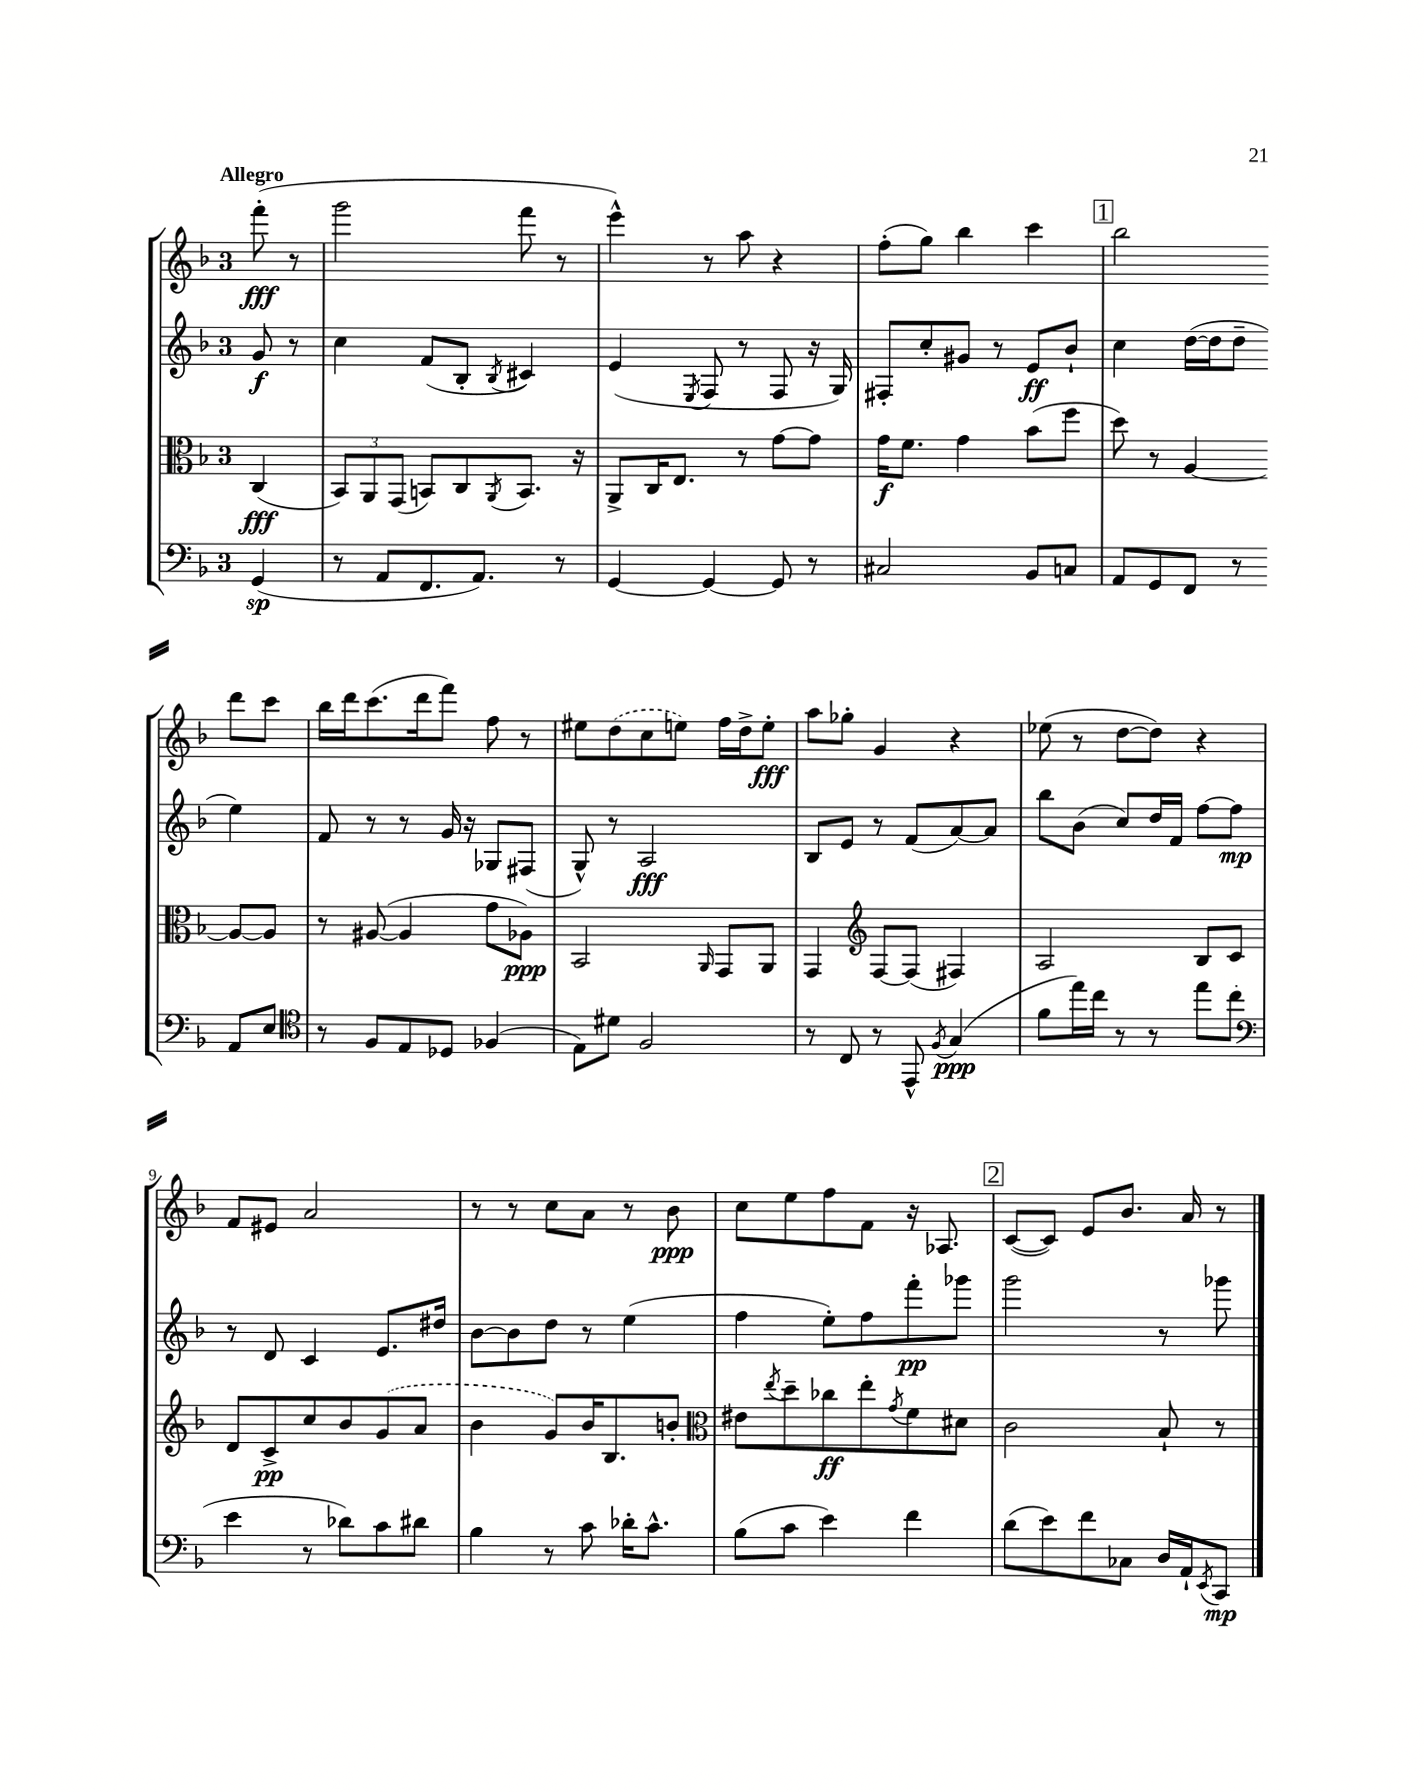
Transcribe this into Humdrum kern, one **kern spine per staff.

**kern	**kern	**kern	**kern
*staff4	*staff3	*staff2	*staff1
*clefF4	*clefC3	*clefG2	*clefG2
*k[b-]	*k[b-]	*k[b-]	*k[b-]
*M3/4	*M3/4	*M3/4	*M3/4
(4GG	(4C	8g	(8fff'
.	.	8r	8r
=	=	=	=
8r	12BB-)	4cc	2ggg
.	12AA	.	.
8AA	.	.	.
.	(12GG	.	.
8.FF	8BB)	(8f	.
.	8C	8B-'	.
8.AA)	.	.	.
.	8qAA	8qB-	.
.	8.BB	4c#)	8fff
8r	.	.	8r
.	16r	.	.
=	=	=	=
[4GG	8AA^	(4e	4eee^^)
.	16C	.	.
.	8.E	.	.
.	.	8qE	.
4GG_	.	8F	8r
.	8r	8r	8aa
8GG]	[8g	8F	4r
8r	8g]	16r	.
.	.	16G)	.
=	=	=	=
2C#	16g	8F#'	(8ff'
.	8.f	.	.
.	.	8cc'	8gg)
.	4g	8g#	4bb-
.	.	8r	.
8BB-	(8b-	8e	4ccc
8C	8ff	8b-`	.
=	=	=	=
8AA	8dd)	4cc	2bb-
8GG	8r	.	.
8FF	[4A	([16dd	.
.	.	16dd]	.
8r	.	8dd~	.
8AA	8A_	4ee)	8ddd
8E	8A]	.	8ccc
=	=	=	=
*clefC4	*	*	*
8r	8r	8f	16bb-
.	.	.	16ddd
8F	([8A#	8r	(8.ccc
8E	4A#]	8r	.
.	.	.	16ddd
8D-	.	16g	8fff)
.	.	16r	.
(4F-	8g	8G-	8ff
.	8A-)	(8F#	8r
=	=	=	=
8E)	2BB-	8G^^)	8ee#
8d#	.	8r	(8dd
2F	.	2A	8cc
.	.	.	8ee)
.	16qqAA	.	.
.	8GG	.	16ff
.	.	.	16dd^
.	8AA	.	8ee'
=	=	=	=
8r	4GG	8B-	8aa
8C	.	8e	8gg-'
*	*clefG2	*	*
8r	[8F	8r	4g
8EE^^	(8F]	(8f	.
8qF	.	.	.
(4G	4F#)	[8a)	4r
.	.	8a]	.
=	=	=	=
8f	2A	8bb-	(8ee-
16ee)	.	(8b-	8r
16cc	.	.	.
8r	.	8cc)	[8dd
8r	.	16dd	8dd])
.	.	16f	.
8ee	8B-	[8ff	4r
(8cc	8c	8ff]	.
=	=	=	=
*clefF4	*	*	*
4e	8d	8r	8f
.	8c^	8d	8e#
8r	8cc	4c	2a
8d-)	8b-	.	.
8c	(8g	8.e	.
8d#	8a	.	.
.	.	16dd#	.
=	=	=	=
4B-	4b-	[8b-	8r
.	.	8b-]	8r
8r	8g)	8dd	8cc
8c	16b-	8r	8a
.	8.B-	.	.
16d-'	.	(4ee	8r
8.c^^	.	.	.
.	8b'	.	8b-
=	=	=	=
*	*clefC3	*	*
(8B-	8e#	4ff	8cc
.	8qee	.	.
8c	8dd~	.	8ee
4e)	8cc-	8ee')	8ff
.	8ee'	8ff	8f
.	8qg	.	.
4f	8f	8fff'	16r
.	.	.	8.A-
.	8d#	8ggg-	.
=	=	=	=
(8d	2c	2ggg	([8c
8e)	.	.	8c])
8f	.	.	8e
8C-	.	.	8.b-
16D	8B-`	8r	.
16AA`	.	.	16a
8qEE	.	.	.
8CC	8r	8ggg-	8r
==	==	==	==
*-	*-	*-	*-
